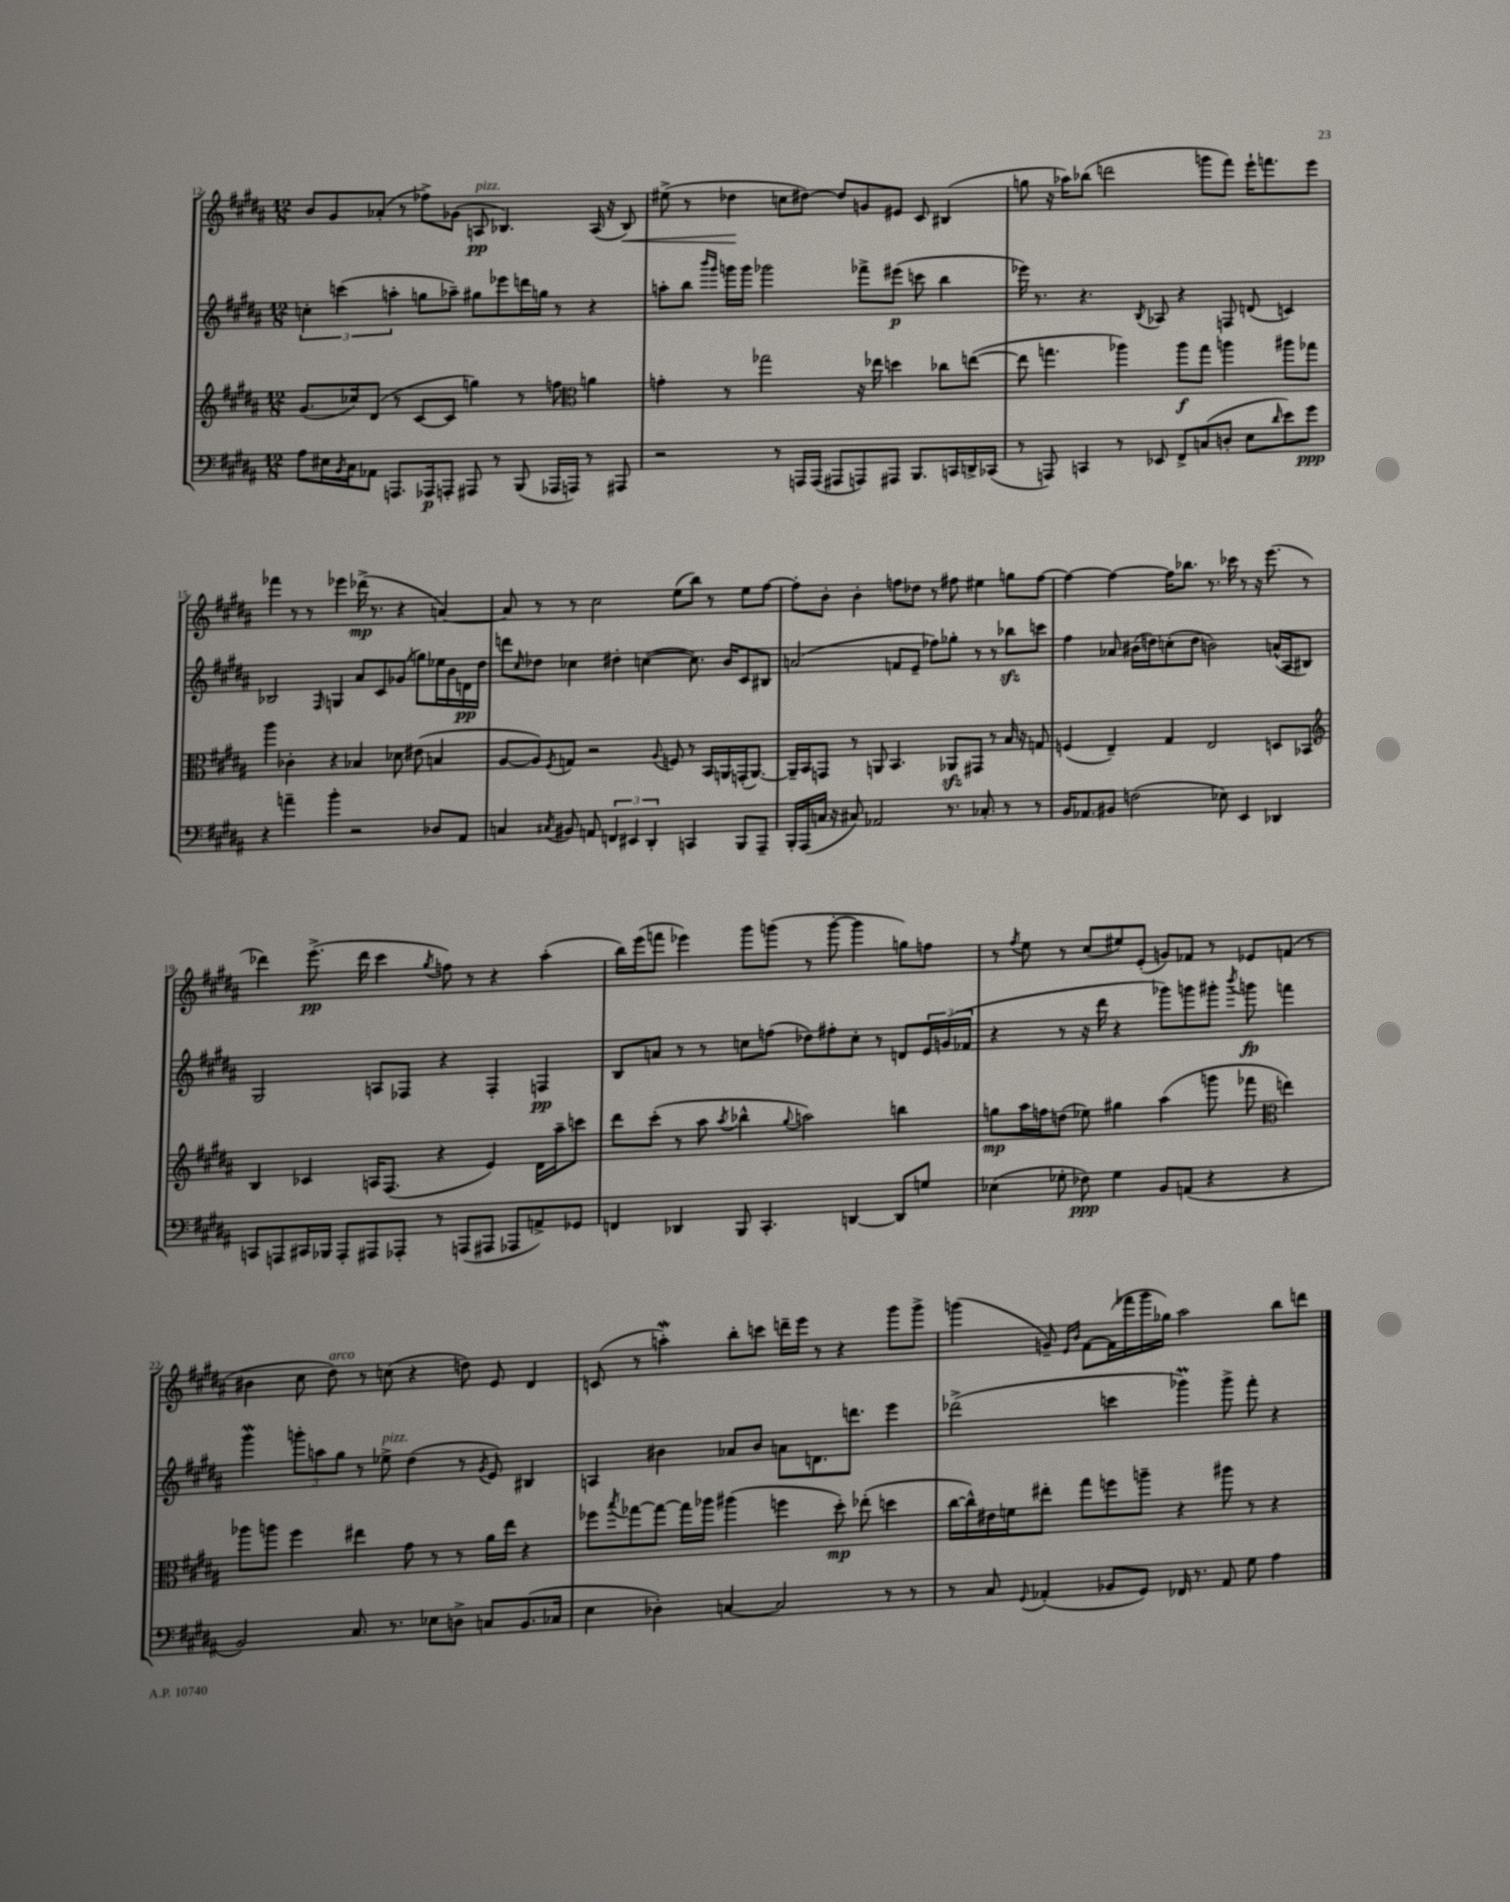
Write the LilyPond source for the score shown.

<<
\new StaffGroup <<
\new Staff = "s0" {
    \clef treble \key b \major \numericTimeSignature \time 12/8
    b'8 gis'8 aes'8-.( r8 fes''8->) ges'8( a8\pp^\markup { \italic "pizz." } bes4.) a16( r16 bes8\<) |
    eis''8->( r8 des''4\! c''8 dis''8~) dis''8 g'8 eis'8 cis'8 bis4( |
    g''8 r16 aes''16) bes''8( d'''2 g'''8 fis'''8) e'''16-! f'''8. e'''8 |
    fes'''4 r8 r8 ees'''4 des'''16->\mp( r8. r4 a'4~) |
    a'8 r8 r8 cis''2 e''8( b''8) r8 e''8 fis''8~ |
    fis''8-. b'8-. b'4-. f''8 des''8 r8 fis''8 eis''4 g''8 fis''8~ |
    fis''4~ fis''4~ fis''16 bes''8. r8. ces'''16 r8 r16 e'''8.( r8 |
    des'''4) e'''8.->\pp( des'''16 cis'''4 \acciaccatura { gis''8 } f''8) r8 r4 ais''4-.( |
    b''16) e'''16( f'''8 ees'''4) gis'''8 g'''8( r8 g'''8~-. g'''4 g''8) f''8 |
    r8 \acciaccatura { fis''8 } e''8 r8 cis''8( eis''8) e'8-.( g'8) fes'8 r8 ees'8 f'8( r8 |
    bis'4 cis''8 dis''8^\markup { \italic "arco" }) r8 c''8( r4 d''8) e'8 dis'4 |
    c'8( r8 a''4-.\mordent) b''8-. c'''8 d'''16-- e'''16 r8 r4 gis'''8 gis'''8-> |
    g'''4( g'8--) \grace { e'16 b'16 } fis'8~ fis'16( fes'''16 g'''16 ges''16) ais''2 b''8 d'''8 \bar "|." |
}
\new Staff = "s1" {
    \clef treble \key b \major \numericTimeSignature \time 12/8
    \tuplet 3/2 { c''4-. c'''4( a''4-. } g''8 aes''8--) gis''8 ees'''8 d'''16 g''16 r8 r4 |
    a''8-. b''8 \grace { b'''16 gis'''16 } g'''16 g'''16 ges'''2 fes'''8-> eis'''8\p( c'''8 b''4 |
    ees'''16) r8. r4. \acciaccatura { b8 } aes8 r4 f8 d'8( c'4) |
    bes2 \grace { fis16 } g4 ais'8 cis'8 ges'8( g''8) ees''16 b'16 d'16\pp dis''16 |
    d'''8 \grace { cis''16 } des''8 ces''4 dis''4-. c''4~( c''8.) b'16 cis'8 bis8 |
    a'2( f'8 e'8-- fes''8) ges''8-. r8 r8 bes''8\sfz c'''8 |
    fis''4 aes'8 bis'16( d''16) c''8-.( d''8 b'2) a'16-^( ais16 bis8) |
    gis2 a8 fes8 r4 fes4-. f4\pp |
    b8 a'8 r8 r8 c''8 f''8( des''8) fis''8-. c''8-. r8 d'8 \tuplet 3/2 { e'16 g'16( fes'16 } |
    r4 r8 r16 dis'''16 r4 ges'''8) g'''8 gis'''8-. \acciaccatura { b'''8 } g'''8\fp f'''4 |
    gis'''4\mordent \tuplet 3/2 { g'''8-. a''8 gis''8 } r8 ees''8->^\markup { \italic "pizz." } dis''4( r8 \acciaccatura { gis'8 } e'8) bis4 |
    a4 bis'4 aes'8 bis'8 a'8 d'8. d'''8. e'''4 |
    des'''2->( c'''4 ges'''4\prall) ges'''8-> fis'''8-. r4 \bar "|." |
}
\new Staff = "s2" {
    \clef treble \key b \major \numericTimeSignature \time 12/8
    gis'8.( ces''16) dis'8( r8 cis'8~ cis'8 g''4) r8 f''8 \clef alto a'4 |
    g'4-. r8 ges''2 r16 ees''16 d''4 ces''8 e''8~( |
    e''8 g''4. aes''4) aes''8\f g''8 a''4 ais''8 ges''8 |
    ais''4 ces'4-. r4 bes4 des'8 eis'8( b4 |
    ais8~ ais8) \acciaccatura { fis8 } g8 r2 \appoggiatura { ais8 } f8 r8 b,16 a,16 g,16-.( a,8.~) |
    a,16-- b,16 g,8 r8 a,8 b,4. aes,8\sfz gis,8 r8 b16 r16 g8 |
    f4( e4--) gis4 e2 d8 bes,8 |
    \clef treble b4 ces'4 a16 fis8.( r4 e'4) dis'16 ais''16-- c'''8 |
    dis'''8 cis'''8-.( r8 ais''8 \acciaccatura { ais''8 } bes''4-^ \appoggiatura { gis''8 } a''2) b''4 |
    g''8\mp ais''16 f''16 d''8( ees''8) gis''4 ais''4( g'''8 fes'''8 \clef alto e''4) |
    aes''8 a''8 fis''4 eis''4 gis'8 r8 r8 ais'16 eis''16 r4 |
    fes''8 \acciaccatura { b''8 } ges''8~ ges''8~ ges''16 aes''16 ais''4( f''4 dis''8-.\mp) ees''8-.( d''4 |
    cis''16~ cis''16-^) eis'16 f'16 eis''8-. gis''8 f''8 a''8-- r4 ais''8 r8 r4 \bar "|." |
}
\new Staff = "s3" {
    \clef bass \key b \major \numericTimeSignature \time 12/8
    ais8 eis16 \acciaccatura { b,8 } cis16 aes,8 a,,8. aes,,16\p a,,8-. ais,,8 r8 b,,8( aes,,16 a,,16) r8 ais,,8 |
    r2 r8 a,,16 a,,16( ais,,8 a,,8) ais,,8 b,,8. c,16 d,16-> ces,16( |
    r8 a,,8) c,4 r8 ees,8 fis,8-> c8( d8-. e8 \grace { dis'16 } e'8) gis'8\ppp |
    r4 a'4-- b'4-. r2 des8 ais,8 |
    c4 \acciaccatura { cis8 } bis,8 a,8 \tuplet 3/2 { f,4 eis,4 dis,4-. } c,4 b,,8 ais,,8-- |
    b,,16-. ais,,16( c16 r16 cis8) aes,2 r8. ces8.-. r8 r8 |
    b,16 aes,8. bis,8 f2( ees8) e,4 des,4 |
    c,8 a,,8 cis,16 bes,,16 a,,8-. ais,,8 aes,,8-. r8 a,,8( ais,,8 aes,,8 a,8->) ges,8 |
    f,4 des,4 b,,8 cis,4.-. d,4~ d,8 g8 |
    ees4( ges8-. fes8\ppp) ges4 b,8 a,8( r4 r4 |
    b,2) cis8. r8. ees8 d8-> c8 b,8.( ces16 |
    e4 des4-.) c4~ c2 r8 r8 |
    r8 cis8 \appoggiatura { gis,8 } aes,4-.( bes,8 gis,8) fes,16 r8. aes,8 gis8 ais4 \bar "|." |
}
>>
>>
\layout { \context { \Score currentBarNumber = #12 } }
